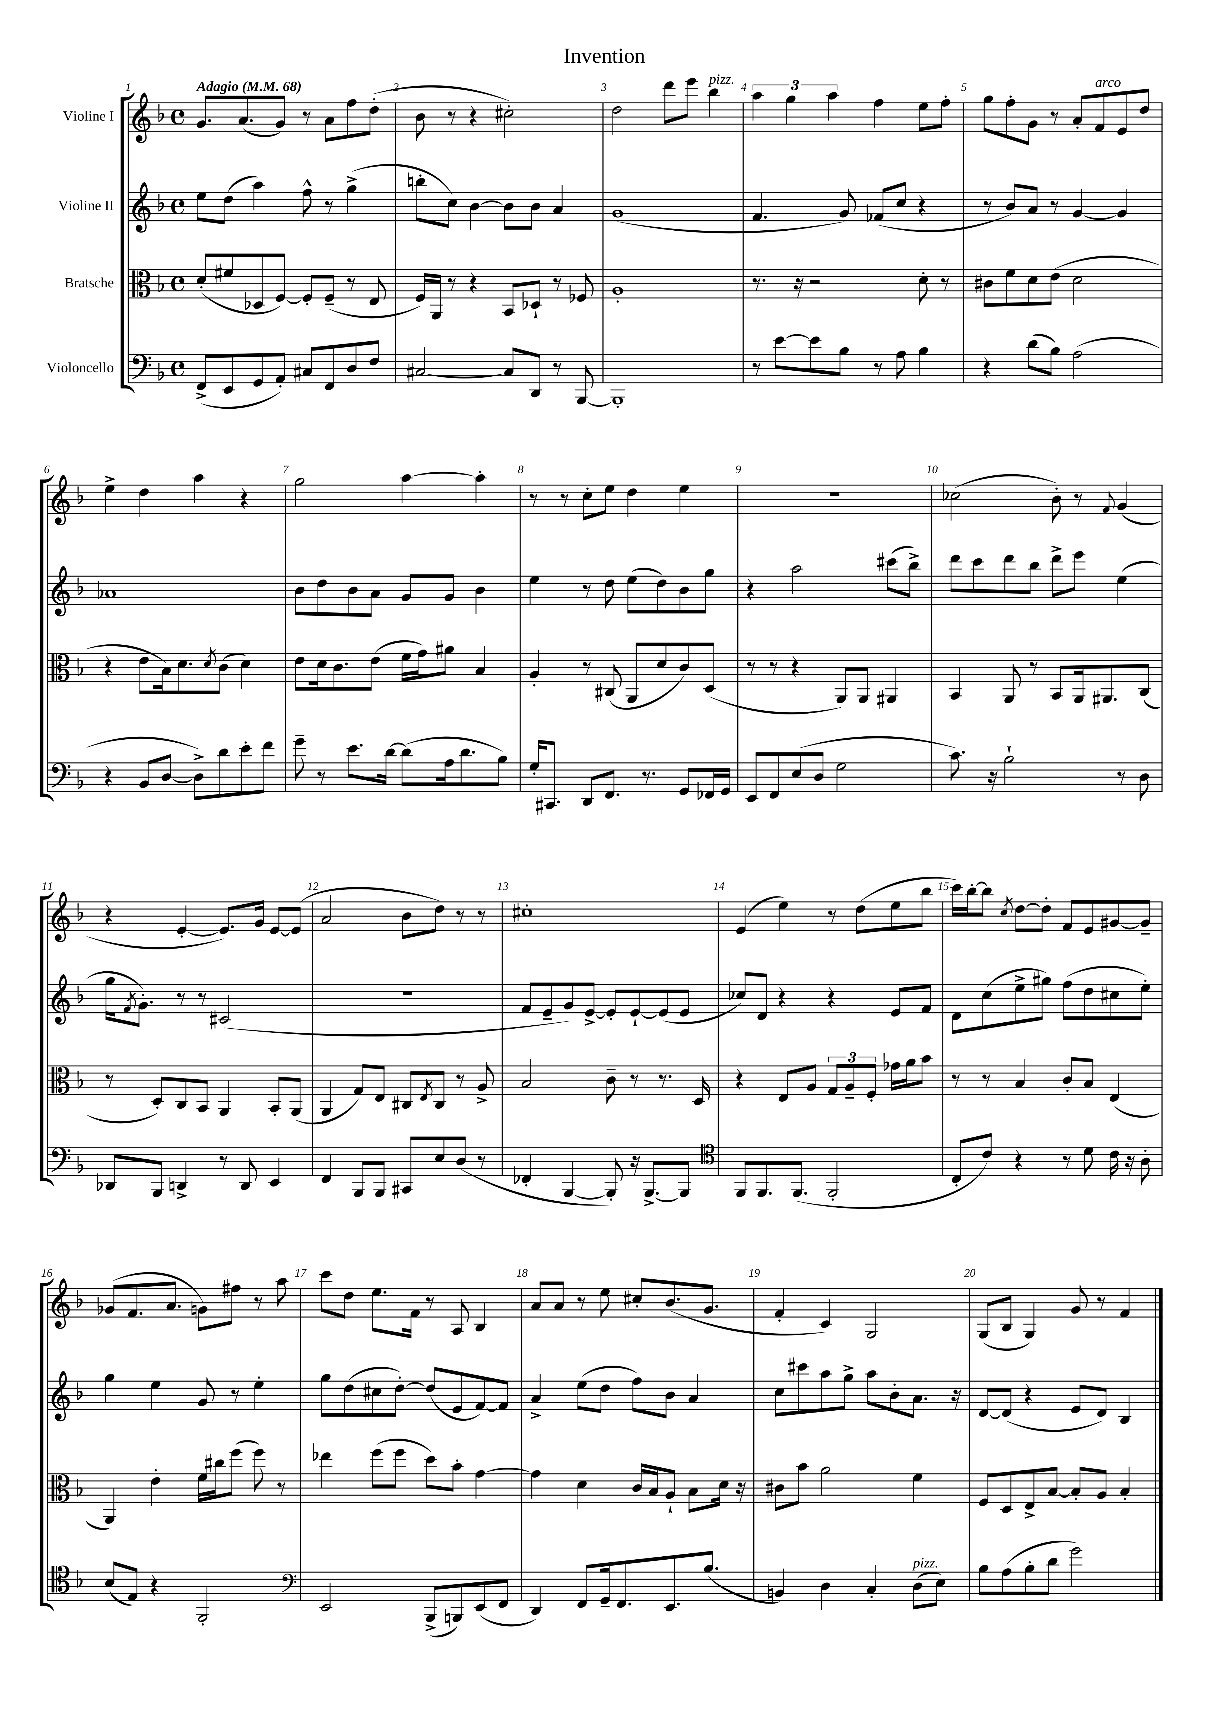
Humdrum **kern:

**kern	**kern	**kern	**kern
*staff4	*staff3	*staff2	*staff1
*clefF4	*clefC3	*clefG2	*clefG2
*k[b-]	*k[b-]	*k[b-]	*k[b-]
*M4/4	*M4/4	*M4/4	*M4/4
*met(c)	*met(c)	*met(c)	*met(c)
*MM68	*MM68	*MM68	*MM68
(8FF^/L	(8d'/L	8ee\L	8.g/L
8EE/	8f#/	(8dd\J	.
.	.	.	(8.a/
8GG/	8D-/	4aa\)	.
8AA'/J)	[8F/J)	.	8g/J)
8C#/L	8F'/]L	8ff^^\	8r
8FF/	(8F~/J	8r	8a\L
8D/	8r	(4gg^\	8ff\
8F/J	8E/	.	(8dd'\J
=	=	=	=
[2C#/	16F/LL)	8bb'\L	8b-\
.	16AA/JJ	.	.
.	8r	8cc\J)	8r
.	4r	[4b-\	4r
8C#/]L	8BB-/L	8b-\]L	2cc#'\)
8DD/J	8D-`/J	8b-\J	.
8r	8r	4a/	.
[8BBB-/	8F-/	.	.
=	=	=	=
1BBB-']	1A'	(1g	2dd\
.	.	.	8ddd\L
.	.	.	8eee\J
.	.	.	4bb-\
=	=	=	=
8r	8.r	4.f/	6aa\
[8e\L	.	.	.
.	.	.	6gg\
.	16r	.	.
8e\]	2r	.	.
.	.	.	6aa\
8B-\J	.	8g/)	.
8r	.	(8f-/L	4ff\
8A\	.	8cc/J	.
4B-\	8d'\	4r	8ee\L
.	8r	.	8ff'\J
=	=	=	=
4r	8c#\L	8r	8gg\L
.	8f\	8b-/L)	8ff'\
(8d\L	8d\	8a/J	8g\J
8B-\J)	(8e\J	8r	8r
(2A\	2d\	[4g/	8a'/L
.	.	.	8f/
.	.	4g/]	8e/
.	.	.	8dd/J
=	=	=	=
4r	4r	1a-	4ee^\
8BB-/L	8e\L	.	4dd\
[8D/J	16B-\k)	.	.
.	8.d\	.	.
8D^\]L)	.	.	4aa\
.	8qd/	.	.
8d\	(8c\J	.	.
8e'\	4d\)	.	4r
8f\J	.	.	.
=	=	=	=
8g~\	8e\L	8b-\L	2gg\
8r	16d\k	8dd\	.
.	8.c\	.	.
8.e\L	.	8b-\	.
.	(8e\J	8a\J	.
[16d\Jk	.	.	.
(8d\]L	16f\LL	8g/L	[4aa\
.	16g\J)	.	.
16A\k	8a#\J	8g/J	.
8.d\	.	.	.
.	4B-/	4b-\	4aa'\]
8B-\J)	.	.	.
=	=	=	=
16G'/LK	4A'/	4ee\	8r
8.CC#/J	.	.	.
.	.	.	8r
8DD/L	8r	8r	8cc'\L
8.FF/J	(8C#/	8dd\	8ee\J
.	8AA/L	(8ee\L	4dd\
8.r	.	.	.
.	8d/	8dd\)	.
8GG/L	8c/)	8b-\	4ee\
16FF-/L	(8D/J	8gg\J	.
16GG/JJ	.	.	.
=	=	=	=
8EE/L	8r	4r	1r
8FF/	8r	.	.
(8E/	4r	2aa\	.
8D/J	.	.	.
2G\	8AA/L)	.	.
.	8AA/J	.	.
.	4AA#/	(8ccc#\L	.
.	.	8bb-^\J)	.
=	=	=	=
8.c\)	4BB-/	8ddd\L	(2cc-\
.	.	8ccc\	.
16r	.	.	.
2B-`\	8AA/	8ddd\	.
.	8r	8bb-\J	.
.	8BB-/L	8ddd^\L	8b-'\)
.	16AA/k	8eee\J	8r
.	8.AA#/	.	.
.	.	.	8qqf/
8r	.	(4ee\	(4g/
8D\	(8C/J	.	.
=	=	=	=
8DD-/L	8r	16gg\LK	4r
.	.	8qf/	.
.	.	8.g'\J)	.
8BBB-/J	8D'/L)	.	.
4DD^/	8C/	8r	[4e'/
.	8BB-/J	8r	.
8r	4AA/	(2c#/	8.e/]L)
8DD/	.	.	.
.	.	.	16g/Jk
4EE/	8BB-'/L	.	[8e/L
.	(8AA/J	.	(8e/]J
=	=	=	=
4FF/	4AA/	1r	2a/
8BBB-/L	8G/L)	.	.
8BBB-/J	8E/J	.	.
8CC#/L	8C#/L	.	8b-\L
.	8qE/	.	.
8E/	8C#/J	.	8dd\J)
(8D/J	8r	.	8r
8r	8A^/	.	8r
=	=	=	=
4FF-'/	2B-/	8f/L	1cc#'
.	.	8e~/	.
[4BBB-/	.	8g/)	.
.	.	[8e^/J	.
8BBB-'/])	8c~\	8e'/]L	.
16r	8r	[8e`/	.
[8.BBB-^/L	.	.	.
.	8.r	(8e/]	.
8BBB-/]J	.	8e/J	.
.	16D/	.	.
=	=	=	=
*clefC4	*	*	*
8FF/L	4r	8cc-/L)	(4e/
8.FF/	.	8d/J	.
.	8E/L	4r	4ee\)
(8.FF/J	.	.	.
.	8A/J	.	.
2FF'/	12G/L	4r	8r
.	12A~/	.	.
.	.	.	(8dd\L
.	12F'/J	.	.
.	16g-\LL	8e/L	8ee\
.	16a\J	.	.
.	8b-\J	8f/J	8bb-\J
=	=	=	=
8C'/L	8r	8d\L	16ccc\LL)
.	.	.	[16bb-'\J
8c/J)	8r	(8cc\	8bb-\]J
.	.	.	8qcc/
4r	4B-/	8ee^\	[8dd\L
.	.	8gg#\J)	8dd'\]J
8r	8c'/L	(8ff\L	8f/L
8d\	8B-/J	8dd\	8e/
16c\	(4E/	8cc#\	[8g#/
16r	.	.	.
8A'\	.	8ee'\J)	8g#~/]J
=	=	=	=
(8B-/L	4AA/)	4gg\	(8g-/L
8E/J)	.	.	8.f/
4r	4e'\	4ee\	.
.	.	.	8.a/J
2FF'/	16f\LL	8g/	8g\L)
.	16cc#\J	.	.
.	(8ff\J	8r	8ff#\J
.	8ff\)	4ee'\	8r
.	8r	.	8aa\
=	=	=	=
*clefF4	*	*	*
2EE/	4ee-\	8gg\L	8ccc\L
.	.	(8dd\	8dd\J
.	(8ff\L	8cc#\	8.ee\L
.	8ff\J	[8dd'\J)	.
.	.	.	16f\Jk
(8BBB-^/L	8dd\L)	(8dd/]L	8r
8BBB/)	8b-'\J	8e/	8A/
(8EE/	[4g\	[8f/)	4B-/
8FF/J	.	8f/]J	.
=	=	=	=
4DD/)	4g\]	4a^/	8a/L
.	.	.	8a/J
8FF/L	4d\	(8ee\L	8r
16GG~/k	.	8dd\J	8ee\
8.FF/	.	.	.
.	16c/LL	8ff\L)	8cc#'/L
.	16B-/J	.	.
8.EE/	8A`/J	8b-\J	(8.b-/
.	8B-\L	4a/	.
(8.B-/J	.	.	8.g/J
.	16d\Jk	.	.
.	16r	.	.
=	=	=	=
4BB/)	8c#\L	8cc\L	4f'/
.	8b-\J	8ccc#\	.
4D\	2a\	8aa\	4c/)
.	.	8gg^\J	.
4C'/	.	8aa\L	2G/
.	.	8b-'\	.
(8D\L	4f\	8.a\J	.
8E\J)	.	.	.
.	.	16r	.
=	=	=	=
8B-\L	8F/L	[8d/L	(8G/L
(8A\	8D/	(8d/]J	8B-/J
8B-'\	8E^/	4r	4G/)
8d\J	[8B-/J	.	.
2g\)	8B-'/]L	8e/L	8g/
.	8A/J	8d/J)	8r
.	4B-'/	4B-/	4f/
==	==	==	==
*-	*-	*-	*-
